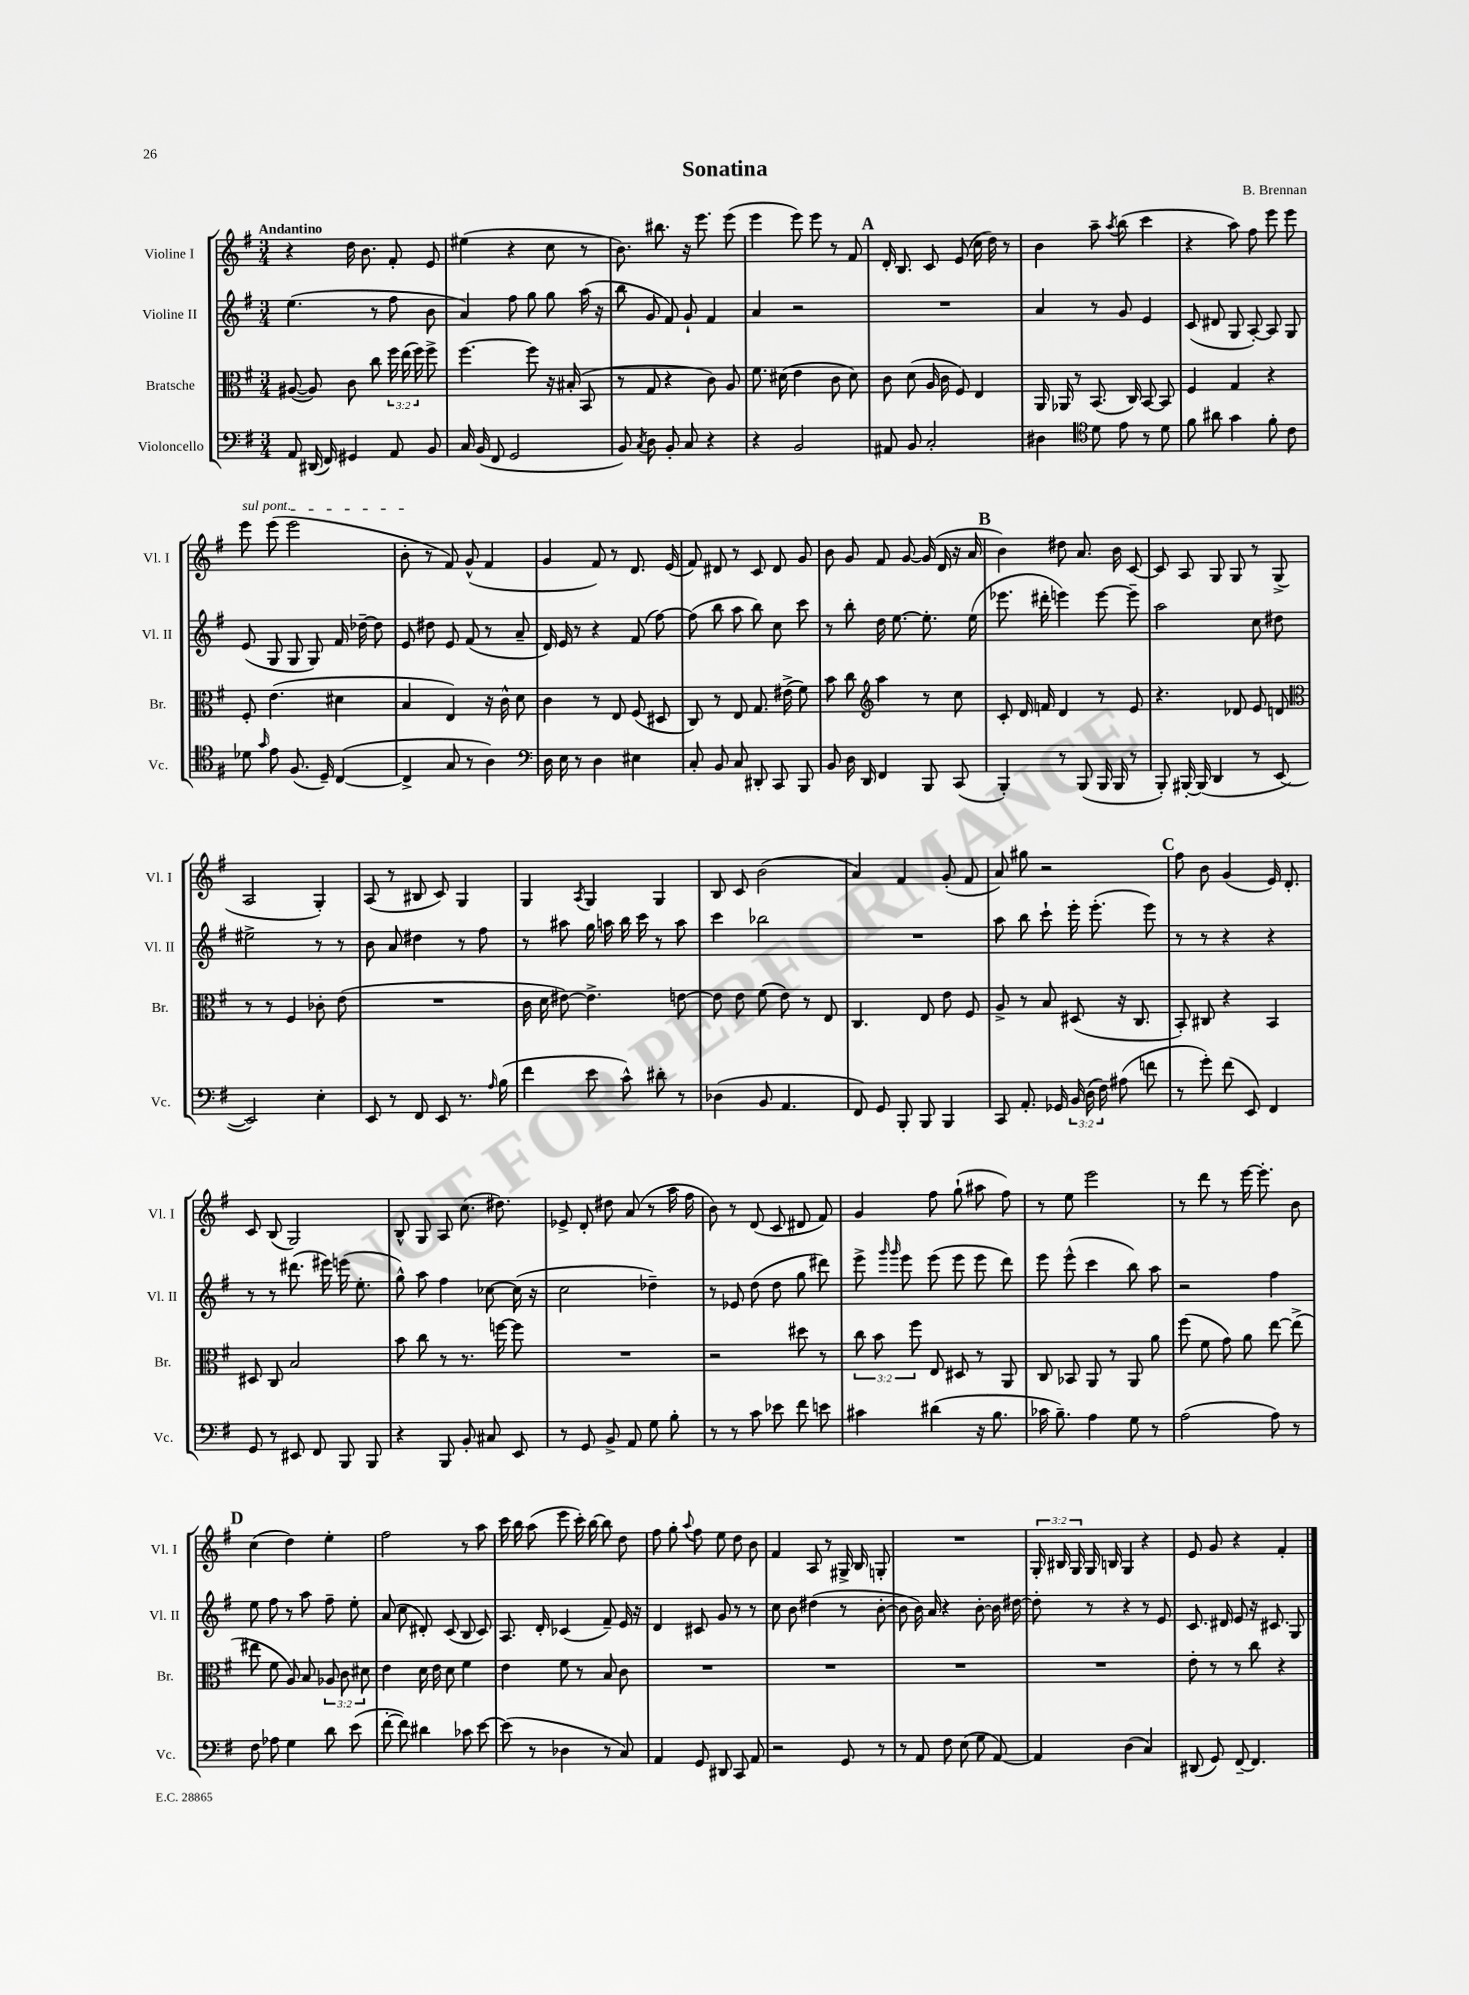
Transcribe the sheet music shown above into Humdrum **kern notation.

**kern	**kern	**kern	**kern
*part4	*part3	*part2	*part1
*staff4	*staff3	*staff2	*staff1
*I"Violoncello	*I"Bratsche	*I"Violine II	*I"Violine I
*I'Vc.	*I'Br.	*I'Vl. II	*I'Vl. I
*clefF4	*clefC3	*clefG2	*clefG2
*k[f#]	*k[f#]	*k[f#]	*k[f#]
*M3/4	*M3/4	*M3/4	*M3/4
=1	=1	=1	=1
!	!	!	!LO:TX:a:B:t=Andantino
8AA/	([8A#X/	(4.ee\	4r
(16DD#X/	8A#/])	.	.
16FF#/)	.	.	.
4GG#X/	8c\	.	16dd\
.	.	.	8.b\
.	8cc\	8r	.
8AA/	24ff#\	8ff#\	8f#'/
.	(24ee\	.	.
.	24ff#\)	.	.
8BB/	8ff#^\	8b\	8e/
=2	=2	=2	=2
16C/	[4.ff#\	4a/)	(4ee#X\
(16BB/	.	.	.
8FF#/	.	.	.
2GG/	.	8ff#\	4r
.	8ff#\]	8gg\	.
.	16r	8gg\	8cc\
.	(16B#X'/	.	.
.	8BB/	(16aa\	8r
.	.	16r	.
=3	=3	=3	=3
8BB/)	8r	8bb\	8.b\)
8qC/	.	.	.
8D\	8G/	8g/	.
.	.	.	8.bb#X\
8BB'/	4r	8f#/)	.
8C/	.	8g`/	16r
.	.	.	8.eee\
4r	8c\)	4f#/	.
.	8A/	.	(8eee\
=4	=4	=4	=4
4r	8.f#\	4a/	4eee\
.	(16d#X\	.	.
2BB/	4e\	2r	8eee\)
.	.	.	8eee\
.	8c\	.	8r
.	8d#\)	.	8f#/
!!LO:REH:place=s1:t=A
=5	=5	=5	=5
8AA#X/	8c\	2.r	16d'/
.	.	.	8.B/
8BB/	(8d\	.	.
2C'/	16A/	.	8c/
.	16c\	.	.
.	8F#/)	.	(8e/
.	4E/	.	16cc\
.	.	.	16dd\)
.	.	.	8r
=6	=6	=6	=6
4D#X\	16AA/	4a/	4b\
.	16AA-X/	.	.
.	8r	.	.
*clefC4	*	*	*
8d\	(8.BB/	8r	8aa~\
.	.	.	8qaa/
8e\	.	8g/	(8bb\
.	16C/)	.	.
8r	[8BB/	4e/	4ccc\
8d\	8BB/]	.	.
=7	=7	=7	=7
8f#\	4F#/	(8c/	4r
8a#X\	.	8d#X/	.
4g\	4G/	8G/	8aa\)
.	.	[8A'/)	8ff#\
8f#'\	4r	8A/]	8eee\
8c\	.	8G/	8eee\
!!LO:LB:g=z
=8	=8	=8	=8
!	!	!	!LO:TX:a:i:t=sul pont.
8d-X\	8F#'/	(8e/	8eee\
16qqg/	.	.	.
8e\	(4.e\	8G/	(8eee\
(8.F#/	.	8G/	2eee\
.	.	8G/)	.
16D~/)	.	.	.
([4C/	4d#X\	16f#/	.
.	.	[16dd-X~\	.
.	.	8dd-\]	.
=9	=9	=9	=9
4C^/]	4B/	8e/	8b'\
.	.	8dd#X\	8r
8G/	4E/)	8e/	8f#/)
8r	.	(8f#/	(8g^^/
4A\)	16r	8r	4f#/
.	16c^^\	.	.
.	8d\	8a~/	.
=10	=10	=10	=10
*clefF4	*	*	*
16D\	4c\	16d/)	4g/
16E\	.	16e/	.
8r	.	8r	.
4D\	8r	4r	8f#/)
.	8E/	.	8r
4E#X\	(8F#/	(8f#/	8.d/
.	8D#X/	[8ff#\)	.
.	.	.	(16e/
=11	=11	=11	=11
8C'/	8C/)	(8ff#\]	8f#/)
8BB/	8r	8bb\	8d#X/
8C/	8E/	8aa\	8r
8DD#X'/	8.G/	8bb\)	8c/
8CC/	.	8cc\	8d#/
.	(16e#X^\	.	.
8BBB/	8f#\)	8ccc\	8g/
=12	=12	=12	=12
8BB/	8b\	8r	8b\
16D\	8cc\	8bb'\	8g/
16DD/	.	.	.
*	*clefG2	*	*
4FF#/	4aa\	16dd\	8f#/
.	.	[8.ee\	.
.	.	.	[8g/
8BBB/	8r	8.ee'\]	(16g/]
.	.	.	16d/
(8CC/	8cc\	.	16r
.	.	(16ee\	16a/
!!LO:REH:place=s1:t=B
=13	=13	=13	=13
4BBB'/)	8c'/	8.eee-X\	4b\)
.	16d/	.	.
.	16fn/	16ddd#X'\	.
8r	4d/	4eeen\)	8dd#X\
(8BBB/	.	.	8.a/
16BBB/	8r	[8eee\	.
16BBB/	.	.	16b\
8r	8e/	8eee~\]	[8c/
=14	=14	=14	=14
8BBB'/)	4.r	2aa\	8c/]
[16BBB#X'/	.	.	8A/
(16BBB#/]	.	.	.
4DD/	.	.	8G/
.	8d-X/	.	8G/
8r	8e/	8cc\	8r
[8EE/	8dn/	8dd#X\	(8G^/
!!LO:LB:g=z
=15	=15	=15	=15
*	*clefC3	*	*
2EE/])	8r	2ee#X^\	2A/
.	8r	.	.
.	4F#/	.	.
4E'\	8c-X'\	8r	4G'/)
.	(8e\	8r	.
=16	=16	=16	=16
8EE/	2.r	8b\	(8A/
8r	.	8a/	8r
8FF#/	.	4dd#X\	8B#X/
8EE/	.	.	8c/)
8.r	.	8r	4G/
.	.	8ff#\	.
16qqA/	.	.	.
(16B\	.	.	.
=17	=17	=17	=17
4f#\	16c\	8r	4G/
.	16d\	.	.
.	[8e#X\)	8aa#X\	.
.	.	.	8qA/
8e\	4.e#^\]	16gg\	4G/
.	.	16aan\	.
8c^^\)	.	16bb\	.
.	.	16ccc\	.
8d#X'\	.	8r	4G/
8r	[8en\	8aa\	.
=18	=18	=18	=18
(4D-X\	8e\]	4ccc\	8B/
.	8e\	.	8c/
8BB/	(8f#\	2bb-X\	(2b\
4.AA/	8e\)	.	.
.	8r	.	.
.	8E/	.	.
=19	=19	=19	=19
8FF#/)	4.C/	2.r	4a/)
8GG/	.	.	.
8BBB'/	.	.	4f#/
8BBB/	8E/	.	.
4BBB/	8e\	.	(8g'/
.	8F#/	.	8f#/
=20	=20	=20	=20
8CC/	8A^/	8aa\	8a/)
8.AA'/	8r	8bb\	8gg#X\
.	8B/	8ccc`\	2r
16GG-X/	.	.	.
24BB/	(8D#X/	16eee'\	.
(24D\	.	.	.
.	.	(8.eee'\	.
24F#\)	.	.	.
(8A#X\	16r	.	.
.	8.C/	.	.
8fn\	.	8eee\)	.
!!LO:REH:place=s1:t=C
=21	=21	=21	=21
8r	8BB'/)	8r	8ff#\
8g'\)	8C#X/	8r	8b\
(8f#\	4r	4r	(4g/
8EE/)	.	.	.
4FF#/	4BB/	4r	16e/)
.	.	.	8.d'/
!!LO:LB:g=z
=22	=22	=22	=22
8GG/	8D#X/	8r	8c/
8r	8C/	8r	(8B/
8EE#X/	2B/	(8.ddd#X\	2G/)
8FF#/	.	.	.
.	.	16eee#X\)	.
8BBB/	.	(16eeen\	.
.	.	8.ee'\	.
8BBB/	.	.	.
=23	=23	=23	=23
4r	8b\	8gg^^\)	8B^^/
.	8cc\	8aa\	8G/
8BBB/	8r	4ff#\	8A/
8BB'/	8.r	.	(8.cc\
8C#X/	.	[8cc-X\	.
.	[16ffn\	.	8.dd#X\)
8EE/	8ff\]	(16cc-\]	.
.	.	16r	.
=24	=24	=24	=24
8r	2.r	2cc\	8e-X^/
8GG/	.	.	8d'/
8BB^/	.	.	8dd#X\
8AA/	.	.	(8a/
8G\	.	4dd-X~\)	8r
8B'\	.	.	16aa\
.	.	.	16ff#\
=25	=25	=25	=25
8r	2r	8r	8b\)
8r	.	8e-X/	8r
8c\	.	(8dd\	(8d/
8e-X\	.	8dd\	8c/
8f#\	8dd#X\	8gg\	8d#X/
8en\	8r	8ddd#X\)	8f#/)
=26	=26	=26	=26
4c#X\	12cc\	8eee^\	4g/
.	12b\	.	.
.	.	16qqggg/	.
.	.	16qqggg/	.
.	.	8eee\	.
.	12ff#\	.	.
(4d#X\	8E/	(8eee\	8ff#\
.	8D#X/	8eee\	(8gg`\
16r	8r	8eee\	8aa#X\
8.B\	.	.	.
.	8AA/	8ddd\)	8ff#\)
=27	=27	=27	=27
16c-X\	8C/	8eee\	8r
8.B~\)	.	.	.
.	8BB-X/	(8eee^^\	8ee\
4A\	8AA/	4ccc\	2eee\
.	8r	.	.
8G\	8AA/	8bb\)	.
8r	8a\	8aa\	.
=28	=28	=28	=28
(2A\	(8ff#\	2r	8r
.	8f#\	.	8ddd\
.	8g\)	.	8r
.	8a\	.	[16eee\
.	.	.	8.eee'\]
8A\)	[8ee\	4ff#\	.
8r	(8ee^\]	.	8b\
!!LO:LB:g=z
!!LO:REH:place=s1:t=D
=29	=29	=29	=29
8F#\	8ee#X\	8ee\	(4cc\
8A-X\	8f#\	8ff#\	.
4G\	8A/)	8r	4dd\)
.	8B/	8aa\	.
8d\	12A-X/	8ff#~\	4ee'\
.	12c\	.	.
(8e\	.	8ee'\	.
.	12d#X\	.	.
=30	=30	=30	=30
[8f#'\	4e\	(8a/	2ff#\
8f#\])	.	8cc\	.
4d#X\	16d\	8d#X'/)	.
.	16e\	.	.
.	8d\	(8c/	.
8c-X\	4f#\	8B/	8r
[8e\	.	8c/)	8aa\
=31	=31	=31	=31
(8e\]	4e\	8.A/	16ccc\
.	.	.	16bb\
8r	.	.	(8aa\
.	.	16d'/	.
4D-X\	8f#\	(4c-X/	8eee\
.	8r	.	16ccc'\)
.	.	.	[16bb\
8r	8B/	8f#~/)	8bb\]
8C/)	8c\	16e/	8dd\
.	.	16r	.
=32	=32	=32	=32
4AA/	2.r	4d/	8ff#\
.	.	.	8gg'\
.	.	.	8qqaa/
8GG/	.	8c#X/	8ff#\
8DD#X/	.	8g/	8ee\
8CC/	.	8r	8dd\
8AA/	.	8r	8b\
=33	=33	=33	=33
2r	2.r	8cc\	4f#/
.	.	8b\	.
.	.	(4dd#X\	8A/
.	.	.	8r
8GG/	.	8r	16G#X^/
.	.	.	16B/
8r	.	[8b'\	8Gn'/
=34	=34	=34	=34
8r	2.r	8b\]	2.r
8AA/	.	16b\)	.
.	.	16a/	.
8F#\	.	4r	.
(8E\	.	.	.
8G\	.	[8b'\	.
[8AA/)	.	16b\]	.
.	.	[16dd#X\	.
=35	=35	=35	=35
4AA/]	2.r	8dd#'\]	24G'/
.	.	.	24B#X/
.	.	.	24G/
.	.	8r	16G/
.	.	.	16Bn/
(4D\	.	4r	4G/
4C/)	.	8r	4r
.	.	8e/	.
=36	=36	=36	=36
(8DD#X/	8e'\	8.c/	8e/
8GG/)	8r	.	8g/
.	.	16d#X/	.
[8FF#~/	8r	8e/	4r
4.FF#/]	8cc\	16r	.
.	.	8.c#X/	.
.	4r	.	4f#'/
.	.	8G/	.
==	==	==	==
*-	*-	*-	*-
